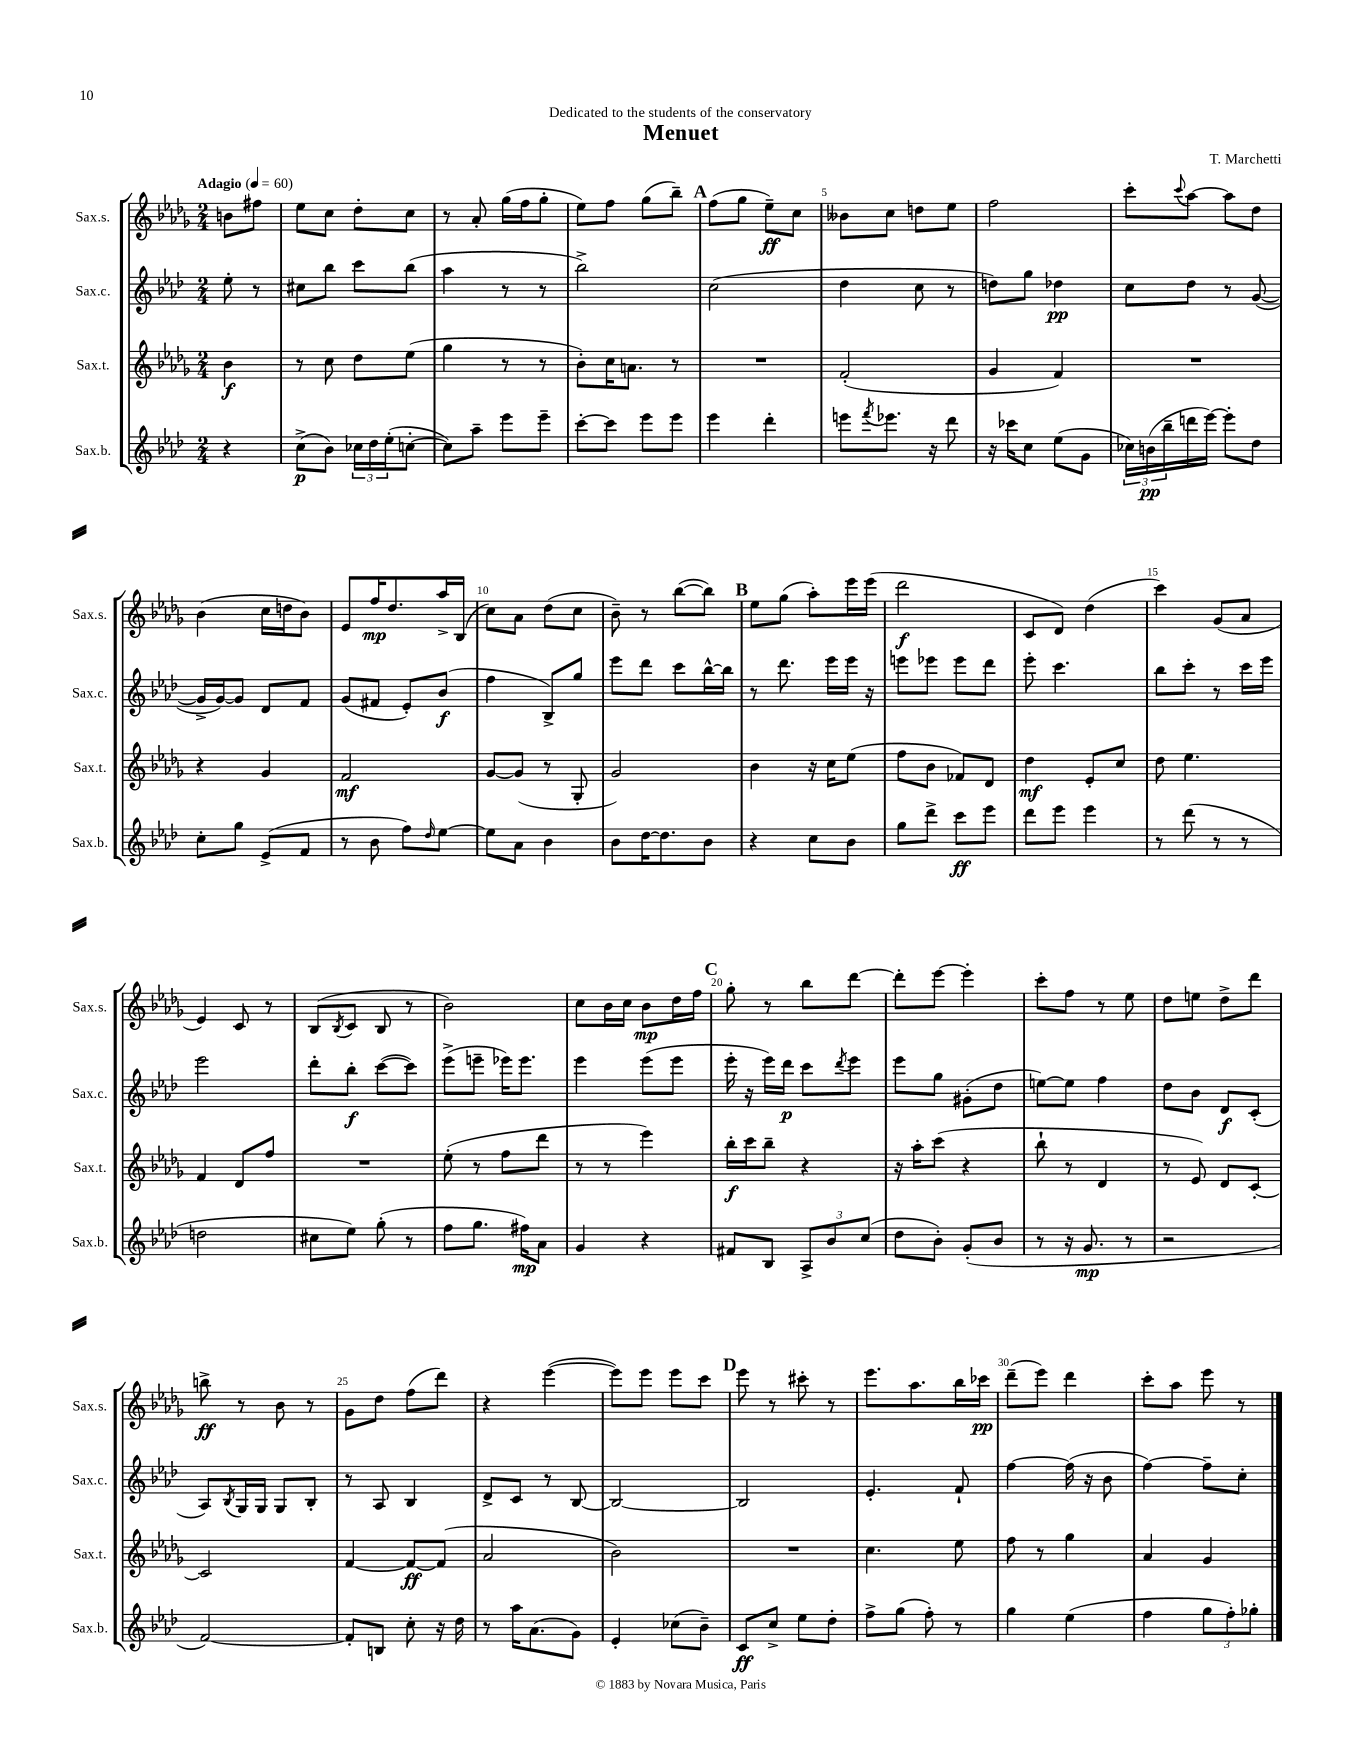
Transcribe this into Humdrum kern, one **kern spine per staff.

**kern	**kern	**kern	**kern
*staff4	*staff3	*staff2	*staff1
*clefG2	*clefG2	*clefG2	*clefG2
*k[b-e-a-d-]	*k[b-e-a-d-g-]	*k[b-e-a-d-]	*k[b-e-a-d-g-]
*M2/4	*M2/4	*M2/4	*M2/4
*MM60	*MM60	*MM60	*MM60
4r	4b-	8ee-'	8b
.	.	8r	8ff#
=	=	=	=
(8cc^	8r	8cc#	8ee-
8b-)	8cc	8bb-	8cc
24cc-	8dd-	8ccc	8dd-'
24dd-	.	.	.
(24ee-'	.	.	.
[8cc'	(8ee-	(8bb-	8cc
=	=	=	=
8cc])	4gg-	4aa-	8r
8aa-~	.	.	8a-'
8eee-	8r	8r	(16gg-
.	.	.	16ff
8eee-~	8r	8r	8gg-'
=	=	=	=
[8ccc'	8b-')	2bb-^)	8ee-)
8ccc]	16cc	.	8ff
.	8.a	.	.
8eee-	.	.	(8gg-
8eee-	8r	.	8bb-~)
=	=	=	=
4eee-	2r	(2cc	(8ff
.	.	.	8gg-
4ddd-'	.	.	8ee-~)
.	.	.	8cc
=	=	=	=
8eee	(2f'	4dd-	8b--
8qfff	.	.	.
8.eee-	.	.	8cc
.	.	8cc	8dd
16r	.	.	.
8ddd-	.	8r	8ee-
=	=	=	=
16r	4g-	8dd)	2ff
16ccc-	.	.	.
8cc	.	8gg	.
(8ee-	4f)	4dd-	.
8g	.	.	.
=	=	=	=
24cc-)	2r	8cc	8ccc'
(24b	.	.	.
24bb-~	.	.	.
.	.	.	8qqccc
16ddd	.	8dd-	[8aa-
[16eee-)	.	.	.
8eee-']	.	8r	8aa-]
8dd-	.	([8g	8dd-
=	=	=	=
8cc'	4r	16g^]	(4b-
.	.	[16g)	.
8gg	.	8g]	.
(8e-^	4g-	8d-	16cc
.	.	.	16dd
8f	.	8f	8b-)
=	=	=	=
8r	2f	(8g	8e-
8b-	.	8f#	16ff
.	.	.	8.dd-
8ff)	.	8e-')	.
16qqdd-	.	.	.
[8ee-	.	(8b-	16aa-^
.	.	.	(16B-
=	=	=	=
8ee-]	[8g-	4ff	8cc)
8a-	(8g-]	.	8a-
4b-	8r	8B-^)	(8dd-
.	8G-'	8gg	8cc
=	=	=	=
8b-	2g-)	8eee-	8b-~)
[16dd-	.	8ddd-	8r
8.dd-]	.	.	.
.	.	8ccc	([8bb-
8b-	.	[16bb-^^	8bb-])
.	.	16bb-]	.
=	=	=	=
4r	4b-	8r	8ee-
.	.	8.ddd-	(8gg-
8cc	16r	.	8aa-')
.	16cc	16eee-	.
8b-	(8ee-	16eee-	16eee-
.	.	16r	(16eee-
=	=	=	=
8gg	8ff	8eee	2ddd-
8ddd-^	8b-	8eee-	.
8ccc	8f-)	8eee-	.
8eee-	8d-	8ddd-	.
=	=	=	=
8ddd-	4dd-	8eee-'	8c
8eee-	.	4.ccc	8d-)
4eee-	8e-'	.	(4dd-
.	8cc	.	.
=	=	=	=
8r	8dd-	8bb-	4ccc)
(8ddd-	4.ee-	8ccc'	.
8r	.	8r	(8g-
8r	.	16ccc	8a-
.	.	16eee-	.
=	=	=	=
2dd	4f	2eee-	4e-)
.	8d-	.	8c
.	8ff	.	8r
=	=	=	=
8cc#	2r	8ddd-'	(8B-
.	.	.	8qB-
8ee-)	.	8bb-'	8c
(8gg'	.	([8ccc	8B-
8r	.	8ccc])	8r
=	=	=	=
8ff	(8ee-'	(8eee-^	2b-)
8.gg	8r	8eee~	.
.	8ff	16eee-)	.
16ff#)	.	8.eee-	.
8a-	8ddd-	.	.
=	=	=	=
4g	8r	4eee-	8cc
.	8r	.	16b-
.	.	.	16cc
4r	4eee-)	(8eee-	8b-
.	.	8eee-	16dd-
.	.	.	16ff
=	=	=	=
8f#	16bb-'	16eee-'	8gg-'
.	16ccc	16r	.
8B-	8bb-~	16eee-)	8r
.	.	16ddd-	.
12A-^	4r	8ccc	8bb-
12b-	.	.	.
.	.	8qddd-	.
.	.	8eee-	[8ddd-
(12cc	.	.	.
=	=	=	=
8dd-	16r	8eee-	8ddd-']
.	16aa-'	.	.
8b-')	(8ccc	8gg	[8eee-
(8g'	4r	(8g#'	4eee-']
8b-	.	8dd-	.
=	=	=	=
8r	8bb-`	[8ee)	8ccc'
16r	8r	8ee]	8ff
8.g	.	.	.
.	4d-	4ff	8r
8r	.	.	8ee-
=	=	=	=
2r	8r	8dd-	8dd-
.	8e-)	8b-	8ee
.	8d-	8d-	8dd-^
.	[8c'	(8c'	8ddd-
=	=	=	=
[2f)	2c]	8A-)	8bb^
.	.	8qB-	.
.	.	16G	8r
.	.	16G	.
.	.	8G	8b-
.	.	8B-'	8r
=	=	=	=
8f']	[4f	8r	8g-
8B	.	8A-	8dd-
8cc'	8f_	4B-	(8ff
16r	(8f]	.	8ddd-)
16dd-	.	.	.
=	=	=	=
8r	2a-	8d-^	4r
16aa-	.	8c	.
(8.a-	.	.	.
.	.	8r	([4eee-
8g)	.	[8B-	.
=	=	=	=
4e-'	2b-)	2B-_	8eee-])
.	.	.	8eee-
(8cc-	.	.	8eee-
8b-~)	.	.	8ccc
=	=	=	=
8c	2r	2B-]	8eee-
8cc^	.	.	8r
8ee-	.	.	8ccc#'
8dd-'	.	.	8r
=	=	=	=
8ff^	4.cc	4.e-'	8.eee-
(8gg	.	.	.
.	.	.	8.aa-
8ff')	.	.	.
8r	8ee-	8f`	16bb-
.	.	.	16ccc-
=	=	=	=
4gg	8ff	[4ff	(8ddd-~
.	8r	.	8eee-)
(4ee-	4gg-	(16ff]	4ddd-
.	.	16r	.
.	.	8b-	.
=	=	=	=
4ff	4a-	[4ff)	8ccc'
.	.	.	8aa-
12gg	4g-	8ff~]	8eee-
12ff')	.	.	.
.	.	8cc'	8r
12gg-'	.	.	.
==	==	==	==
*-	*-	*-	*-
